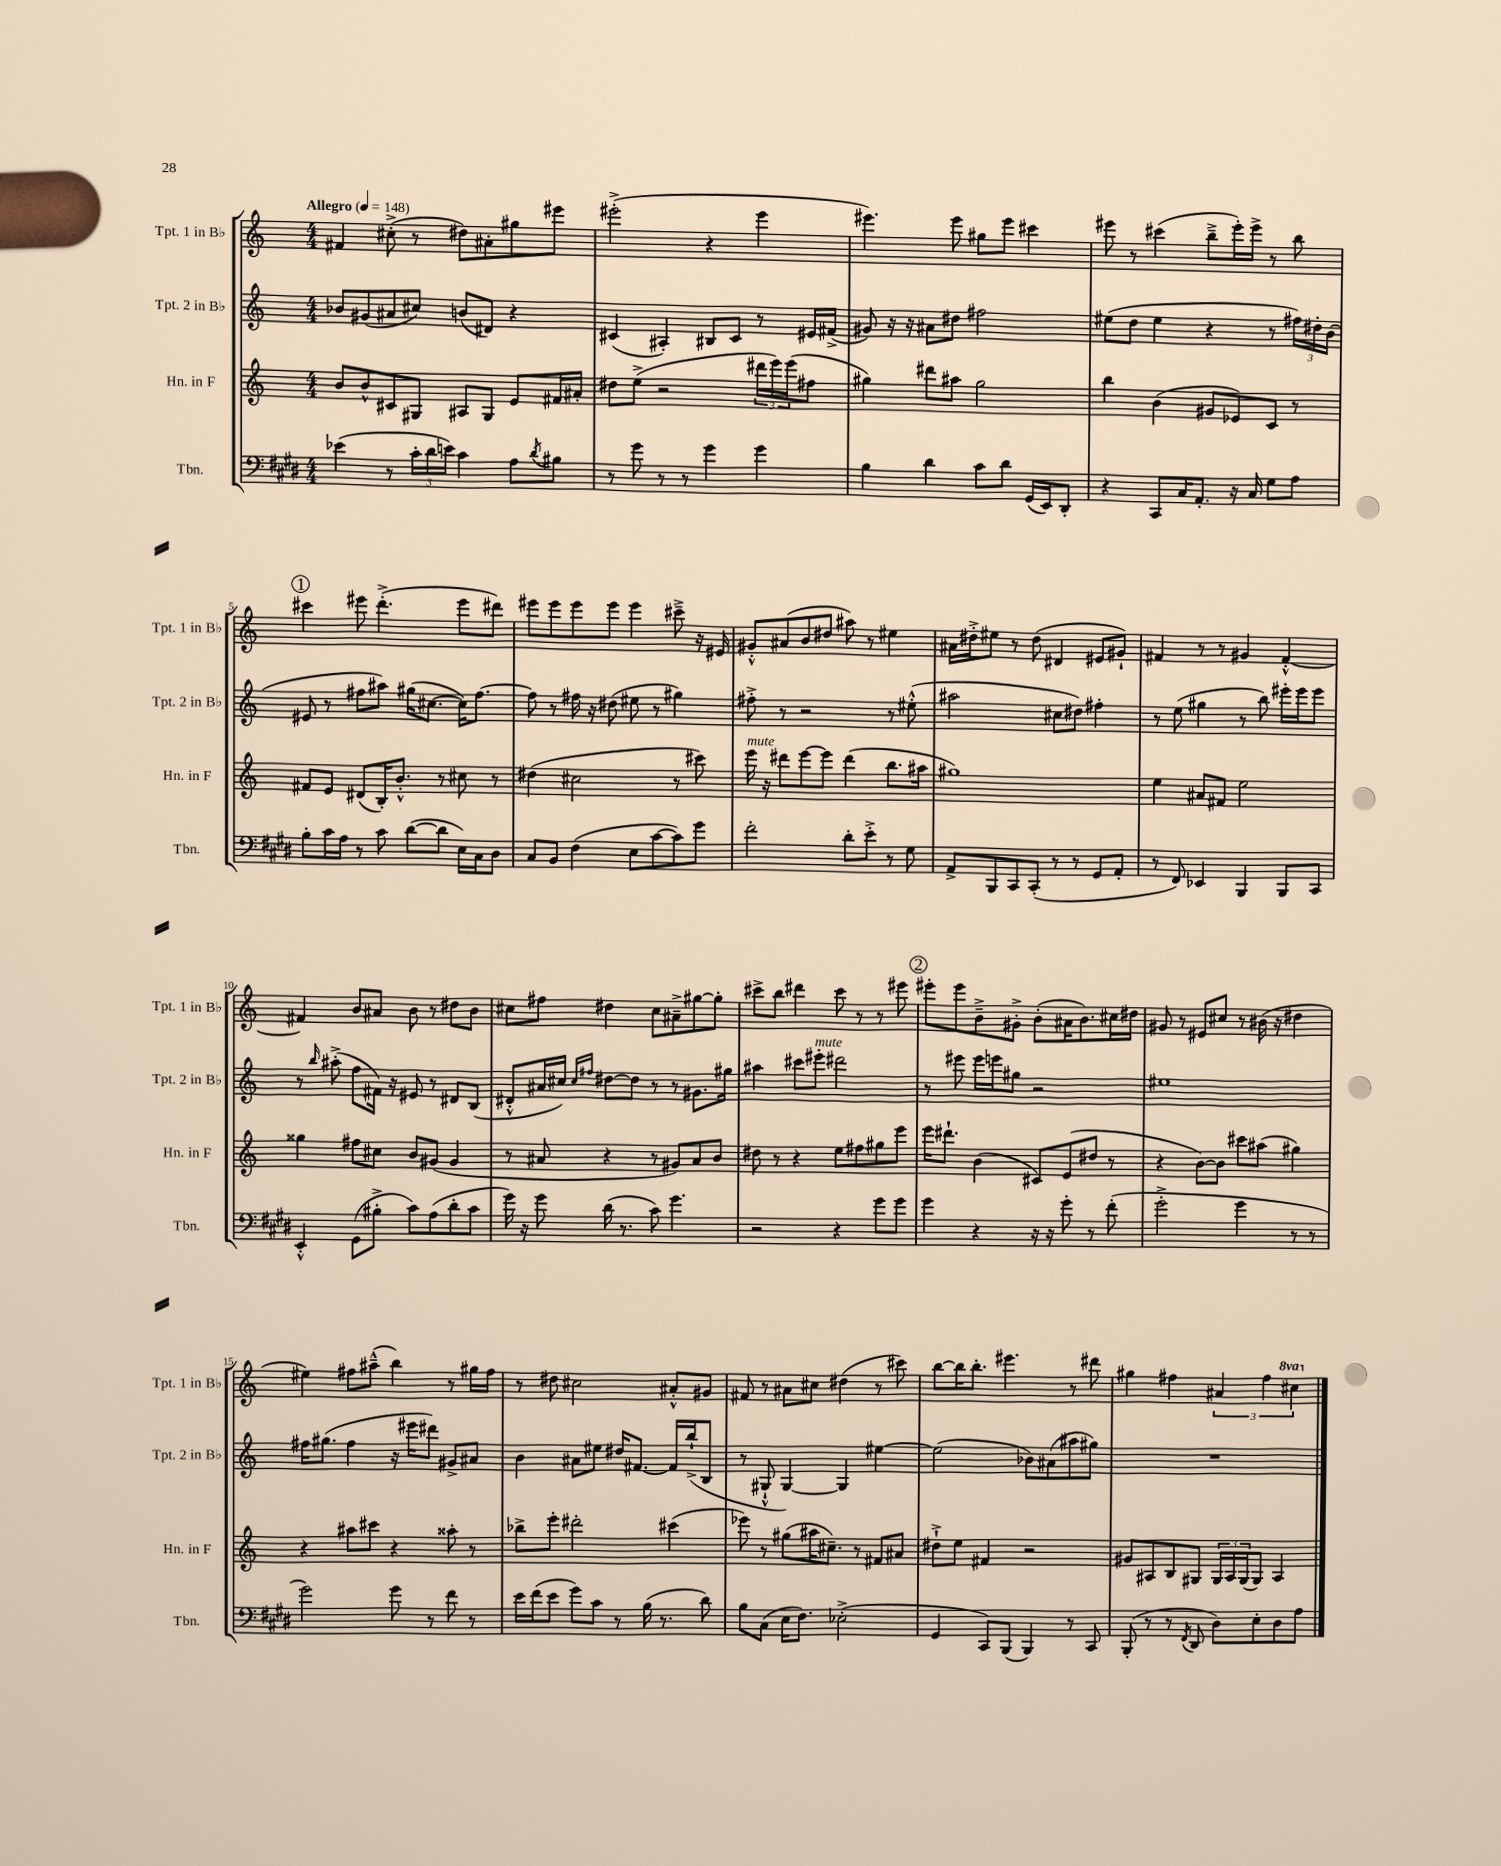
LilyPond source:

<<
\new StaffGroup <<
\new Staff = "s0" \with { instrumentName = "Tpt. 1 in Bb" shortInstrumentName = "Tpt. 1 in Bb" } {
    \clef treble \key c \major \numericTimeSignature \time 4/4 \set Staff.ottavationMarkups = #ottavation-simple-ordinals \tempo "Allegro" 4 = 148
    fis'4 cis''8-.->( r8 dis''8) ais'8-. gis''8 eis'''8 |
    eis'''2-.->( r4 eis'''4 |
    eis'''4.) eis'''8 gis''8 eis'''8 cis'''4 |
    eis'''8 r8 cis'''4( b''8---> eis'''16-.) eis'''16-> r8 b''8 |
    \mark \markup { \circle "1" } cis'''4 eis'''8 d'''4.-.->( eis'''8 dis'''8) |
    eis'''8 eis'''8 eis'''8 eis'''8 eis'''4 cis'''8---> r16 eis'16 |
    gis'8-.-^ ais'8( b'8 dis''8 ais''8) r8 eis''4 |
    ais'16 dis''16-.-> eis''8 r8 dis''8( dis'4 eis'8 gis'8-!) |
    fis'4 r8 r8 gis'4 fis'4~-.-^ |
    fis'4 b'8 ais'8 b'8 r8 dis''8 b'8 |
    cis''8 fis''8 dis''4 cis''8 ais'8---> gis''8~ gis''8-. |
    cis'''8-> b''8 dis'''4 cis'''8 r8 r8 eis'''8 |
    \mark \markup { \circle "2" } eis'''8-. eis'''8 b'8---> gis'8-.-> b'8-.( ais'16 b'8.) cis''16 dis''16 |
    gis'8 r8 eis'8 cis''8 r8 bis'16( r16 dis''4 |
    eis''4) fis''8 ais''8---^( b''4) r8 gis''16 fis''16 |
    r8 dis''8 cis''2 ais'8-.-^ gis'8 |
    fis'8 r8 ais'8 cis''8 dis''4( r8 cis'''8) |
    b''8~ b''16 b''8.-. eis'''4. r8 dis'''8 |
    gis''4 fis''4 \tuplet 3/2 { ais'4 fis''4 \ottava #1 cis'''4 \ottava #0 } \bar "|." |
}
\new Staff = "s1" \with { instrumentName = "Tpt. 2 in Bb" shortInstrumentName = "Tpt. 2 in Bb" } {
    \clef treble \key c \major \numericTimeSignature \time 4/4
    bes'8 gis'8( ais'8 cis''8) b'8( dis'8) r4 |
    cis'4( ais4-.) bis8 cis'8 r8 eis'16 fis'16->( |
    gis'8) r16 r16 ais'8 dis''8 fis''2 |
    eis''8( d''8 eis''4 r4 r8 \tuplet 3/2 { fis''16) dis''16-. b'16( } |
    \mark \markup { \circle "1" } eis'8 r8 fis''8 ais''8) gis''16( cis''8.~ cis''16) fis''8.~ |
    fis''8 r8 fis''16 r16 dis''8( eis''8 r8 gis''4) |
    fis''8-.-> r8 r2 r8 eis''8-.-^( |
    ais''2 cis''8 dis''8) fis''4-. |
    r8 e''8( gis''4 r8 b''8) eis'''16-. eis'''16 eis'''8 |
    r8 \grace { b''16 } ais''8-.->( f''8 fis'16) r16 eis'8 r8 dis'8 b8( |
    dis'8-.-^ ais'16 cis''16) \grace { cis''16 fis''16 } dis''8~ dis''8 r8 r8 gis'8. gis''16 |
    ais''4 cis'''8 eis'''8-.^\markup { \italic "mute" } dis'''2 |
    \mark \markup { \circle "2" } r8 eis'''8 eis'''16 e'''16 gis''8 r2 |
    eis''1 |
    fis''16 gis''8.( fis''4 r16 eis'''16 dis'''8) gis'8-> ais'8 |
    b'4 ais'8 eis''8 dis''16 fis'8.~ fis'16 b''16-!->( b8 |
    r8 gis8-!-^ gis4~) gis4 eis''4~ |
    eis''2( bes'8) ais'8( ais''8 gis''8) |
    R1 \bar "|." |
}
\new Staff = "s2" \with { instrumentName = "Hn. in F" shortInstrumentName = "Hn. in F" } {
    \clef treble \key c \major \numericTimeSignature \time 4/4
    b'8 b'8-^ cis'8 gis8 ais8 gis8 e'8 fis'16 ais'16-. |
    dis''8 e''8->( r2 \tuplet 3/2 { dis'''16 e'''16) e'''16( } fis''8 |
    gis''4) dis'''8 ais''8 gis''2 |
    b''4 b'4( gis'8 ees'8) c'8 r8 |
    \mark \markup { \circle "1" } fis'8 e'8 dis'8( b16-.) b'8.-.-^ r8 cis''8 r8 |
    dis''4( cis''2 r8 cis'''8) |
    e'''16^\markup { \italic "mute" } r16 dis'''8 e'''8~ e'''8 dis'''4( b''8. ais''16 |
    gis''1) |
    e''4 ais'8 fis'8 e''2 |
    gisis''4 fis''8 cis''8 b'8 gis'8( gis'4 |
    r8 ais'8 r4 r8 gis'8) ais'8 b'8 |
    dis''8 r8 r4 e''8 fis''8 gis''8 e'''8 |
    \mark \markup { \circle "2" } e'''16 dis'''8.-! b'4( cis'8) e'8( dis''8 r8 |
    r4 b'8~) b'8 cis'''8 ais''8( gis''4) |
    r4 ais''8 cis'''8 r4 aisis''8-. r8 |
    bes''8-> e'''8-. dis'''2-. cis'''4( |
    ees'''8) r8 gis''8( ais''16 cis''8.--) r8 fis'8 ais'8 |
    dis''8-!-> e''8 fis'4 r2 |
    gis'8 ais8 b8 gis8 \tuplet 3/2 { gis16 ais16 gis16( } gis8) ais4 \bar "|." |
}
\new Staff = "s3" \with { instrumentName = "Tbn." shortInstrumentName = "Tbn." } {
    \clef bass \key e \major \numericTimeSignature \time 4/4
    ees'4( r8 \tuplet 3/2 { cis'16-. dis'16 e'16) } cis'4 a8 \acciaccatura { dis'8 } bis8 |
    r8 gis'8 r8 r8 gis'4 gis'4 |
    b4 dis'4 cis'8 dis'8 gis,16( e,16) dis,8-. |
    r4 cis,8 cis16 a,8.-. r16 cis16 gis8 a8 |
    \mark \markup { \circle "1" } b8-. cis'16 a16 r8 cis'8 dis'8~( dis'8 e16) cis16 dis8 |
    cis8 b,8 fis4( e8 cis'8~ cis'8) gis'8 |
    fis'2-. dis'8-. e'8-.-> r8 gis8 |
    a,8-> b,,8 cis,8 cis,8-.( r8 r8 gis,8 a,8-. |
    r8 fis,8) ees,4 b,,4 b,,8 cis,8 |
    e,4-.-^ gis,8( bis8-.-> cis'8) a8( dis'8-. cis'8 |
    gis'16) r16 gis'8 dis'16( r8. cis'8) gis'4. |
    r2 r4 gis'8 gis'8 |
    \mark \markup { \circle "2" } gis'4 r4 r16 r16 gis'8-. r8 fis'8-.( |
    gis'2-.-> gis'4 r8 r8 |
    gis'2) gis'8 r8 fis'8 r8 |
    e'16 fis'16( e'8 gis'8) cis'8 r8 b16( r8. dis'8) |
    b8 cis8( e16 fis8.) ees2-.->( |
    gis,4 cis,8) b,,8( b,,4) r8 cis,8 |
    b,,8-.( r8 r8 \acciaccatura { fis,8 } dis,8 dis8) e8-. dis8 a8 \bar "|." |
}
>>
>>
